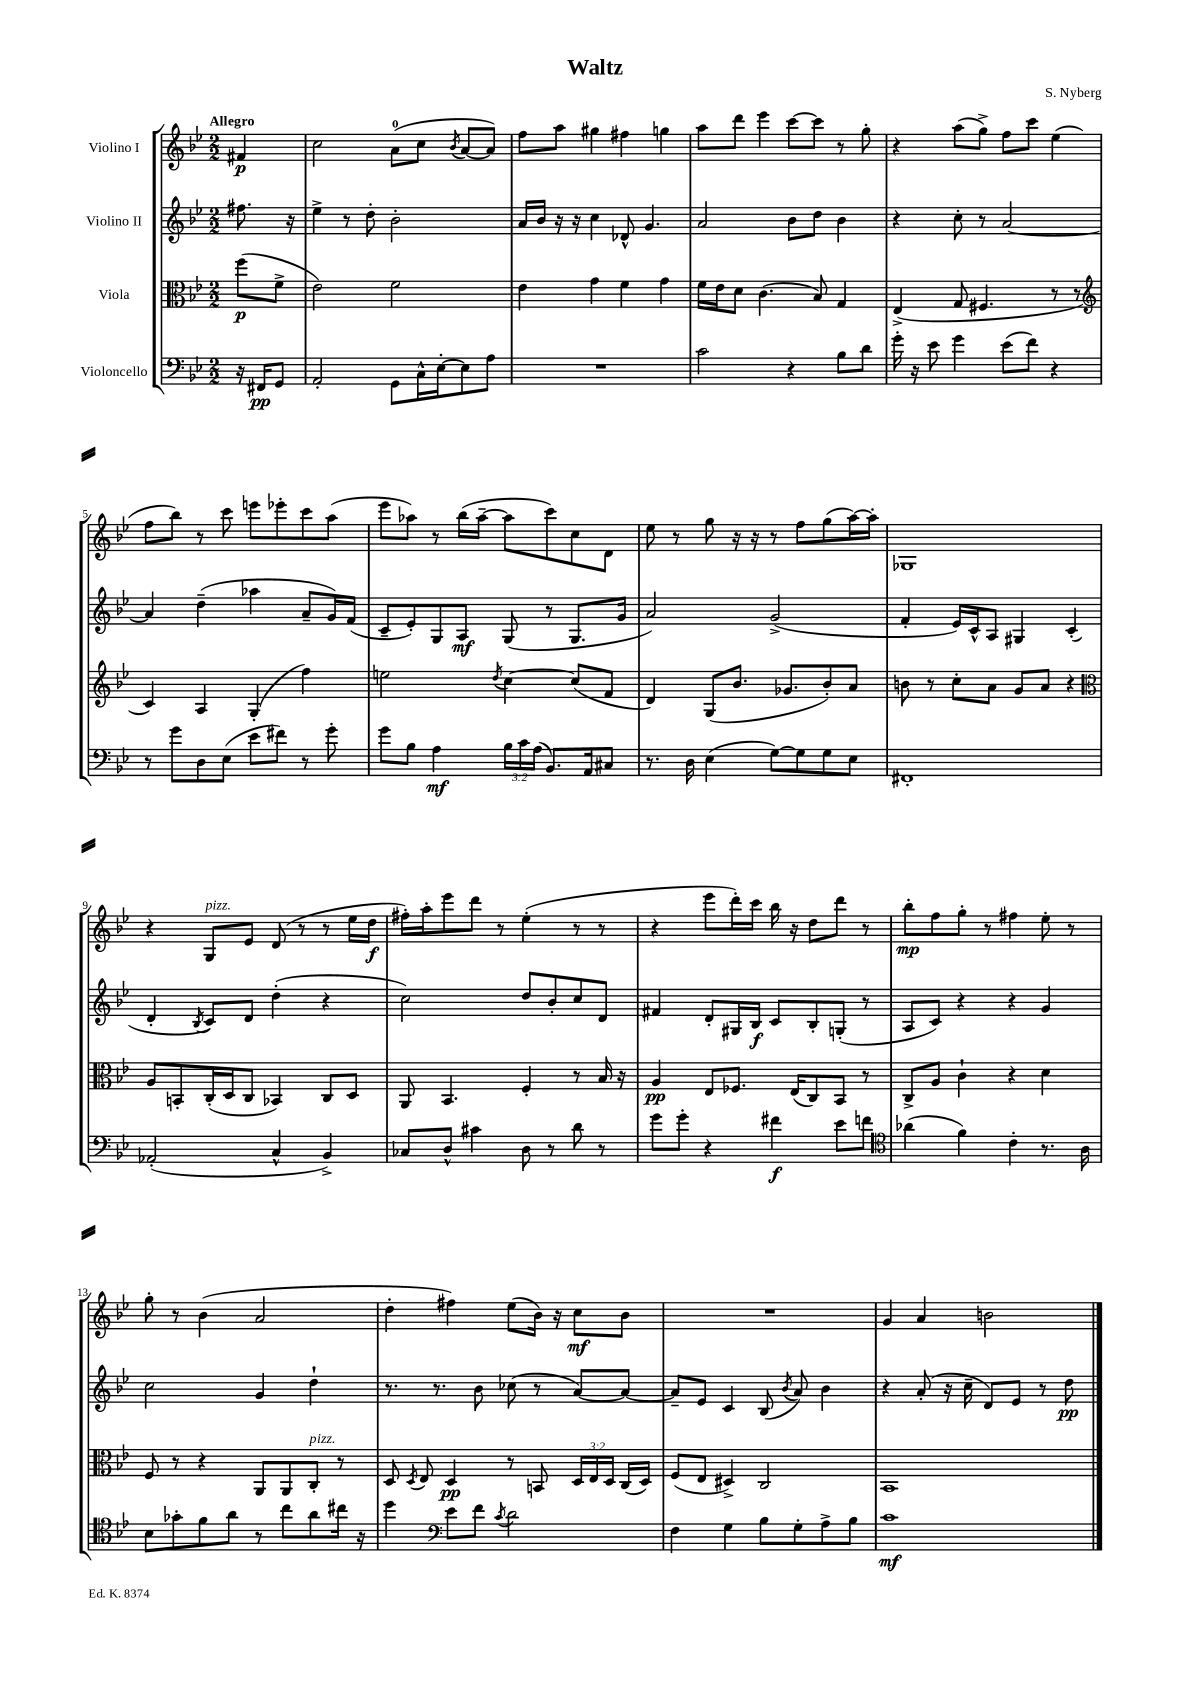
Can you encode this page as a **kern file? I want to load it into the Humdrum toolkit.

**kern	**kern	**kern	**kern
*staff4	*staff3	*staff2	*staff1
*clefF4	*clefC3	*clefG2	*clefG2
*k[b-e-]	*k[b-e-]	*k[b-e-]	*k[b-e-]
*M2/2	*M2/2	*M2/2	*M2/2
16r	(8ff	8.ff#	4f#
16FF#	.	.	.
8GG	8f^	.	.
.	.	16r	.
=	=	=	=
2AA'	2e-)	4ee-^	2cc
.	.	8r	.
.	.	8dd'	.
8GG	2f	2b-'	(8a
16C^^	.	.	8cc
[16E-'	.	.	.
.	.	.	8qb-
8E-]	.	.	[8a
8A	.	.	8a])
=	=	=	=
1r	4e-	16a	8ff
.	.	16b-	.
.	.	16r	8aa
.	.	16r	.
.	4g	4cc	4gg#
.	4f	8d-^^	4ff#
.	.	4.g	.
.	4g	.	4gg
=	=	=	=
2c	16f	2a	8aa
.	16e-	.	.
.	8d	.	8ddd
.	(4.c	.	4eee-
4r	.	8b-	[8ccc
.	8B-)	8dd	8ccc]
8B-	4G	4b-	8r
8d	.	.	8gg'
=	=	=	=
16g'	(4E-^	4r	4r
16r	.	.	.
8e-	.	.	.
4g	8G	8cc'	(8aa
.	4.F#	8r	8gg^)
(8e-	.	[2a	8ff
8f)	.	.	8ccc
4r	8r	.	(4ee-
.	8r	.	.
=	=	=	=
*	*clefG2	*	*
8r	4c)	4a]	8ff
8g	.	.	8bb-)
8D	4A	(4dd~	8r
(8E-	.	.	8ccc
8e-	(4G'	4aa-	8eee
8f#)	.	.	8eee-'
8r	4ff)	8a~	8ccc
8g'	.	16g)	(8aa
.	.	(16f	.
=	=	=	=
8g	2ee	8c~	8eee-
8B-	.	8e-')	8aa-)
4A	.	8G	8r
.	.	8A	(16bb-
.	.	.	[16aa-~
.	8qdd	.	.
24B-	[4cc	(8G	8aa-]
24c	.	.	.
(24A	.	.	.
8.BB-)	.	8r	8ccc)
.	(8cc]	8.G	8cc
16AA	.	.	.
8C#	8f	.	8d
.	.	16g	.
=	=	=	=
8.r	4d)	2a)	8ee-
.	.	.	8r
16D	.	.	.
(4E-	(8G	.	8gg
.	8.b-	.	16r
.	.	.	16r
[8G)	.	(2g^	8r
.	8.g-	.	.
8G]	.	.	8ff
8G	8b-')	.	(8gg
8E-	8a	.	[16aa)
.	.	.	16aa']
=	=	=	=
1FF#'	8b	4f'	1G-
.	8r	.	.
.	8cc'	16e-)	.
.	.	16c^^	.
.	8a	8A	.
.	8g	4G#	.
.	8a	.	.
.	4r	(4c'	.
=	=	=	=
*	*clefC3	*	*
(2AA-'	8A	4d'	4r
.	8BB'	.	.
.	.	8qB-	.
.	(16C'	8c)	8G
.	16D	.	.
.	8C	8d	8e-
4C^^	4BB-)	(4dd'	(8d
.	.	.	8r
4BB-^)	8C	4r	8r
.	8D	.	16ee-
.	.	.	16dd
=	=	=	=
8C-	8AA	2cc)	16ff#')
.	.	.	16aa'
8D^^	4.BB-	.	8eee-
4c#	.	.	8ddd
.	.	.	8r
8D	4F'	8dd	(4ee-'
8r	.	8b-'	.
8d	8r	8cc	8r
8r	16B-	8d	8r
.	16r	.	.
=	=	=	=
8g	4A	4f#	4r
8g'	.	.	.
4r	8E-	8d'	8eee-
.	8.F-	16G#	16ddd')
.	.	16B-	16ccc
4f#	.	8c	16bb-
.	(16E-	.	16r
.	8C)	8B-'	8dd
8e-	8BB-	(8G'	8ddd
8f	8r	8r	8r
=	=	=	=
*clefC4	*	*	*
(4a-	8C^	8A	8bb-'
.	8A	8c)	8ff
4f)	4c`	4r	8gg'
.	.	.	8r
4c'	4r	4r	4ff#
8.r	4d	4g	8ee-'
.	.	.	8r
16A	.	.	.
=	=	=	=
8B-	8F	2cc	8gg'
8g-'	8r	.	8r
8f	4r	.	(4b-
8a	.	.	.
8r	8AA	4g	2a
8cc	8AA	.	.
8a	8C'	4dd`	.
16cc#	8r	.	.
16r	.	.	.
=	=	=	=
4dd	8D	8.r	4dd'
.	8qD	.	.
.	8E-	.	.
.	.	8.r	.
*clefF4	*	*	*
8e-	4D	.	4ff#)
8f	.	8b-	.
8qc	.	.	.
2d	8r	(8cc-	(8ee-
.	8BB	8r	16b-)
.	.	.	16r
.	24D	[8a)	8cc
.	24E-	.	.
.	24D	.	.
.	(16C	8a_	8b-
.	16D)	.	.
=	=	=	=
4F	(8F	8a~]	1r
.	8E-	8e-	.
4G	4D#^)	4c	.
8B-	2C	(8B-	.
.	.	8qb-	.
8G'	.	8a)	.
8A^	.	4b-	.
8B-	.	.	.
=	=	=	=
1c	1BB-	4r	4g
.	.	(8a'	4a
.	.	16r	.
.	.	16cc~	.
.	.	8d)	2b
.	.	8e-	.
.	.	8r	.
.	.	8dd	.
==	==	==	==
*-	*-	*-	*-
